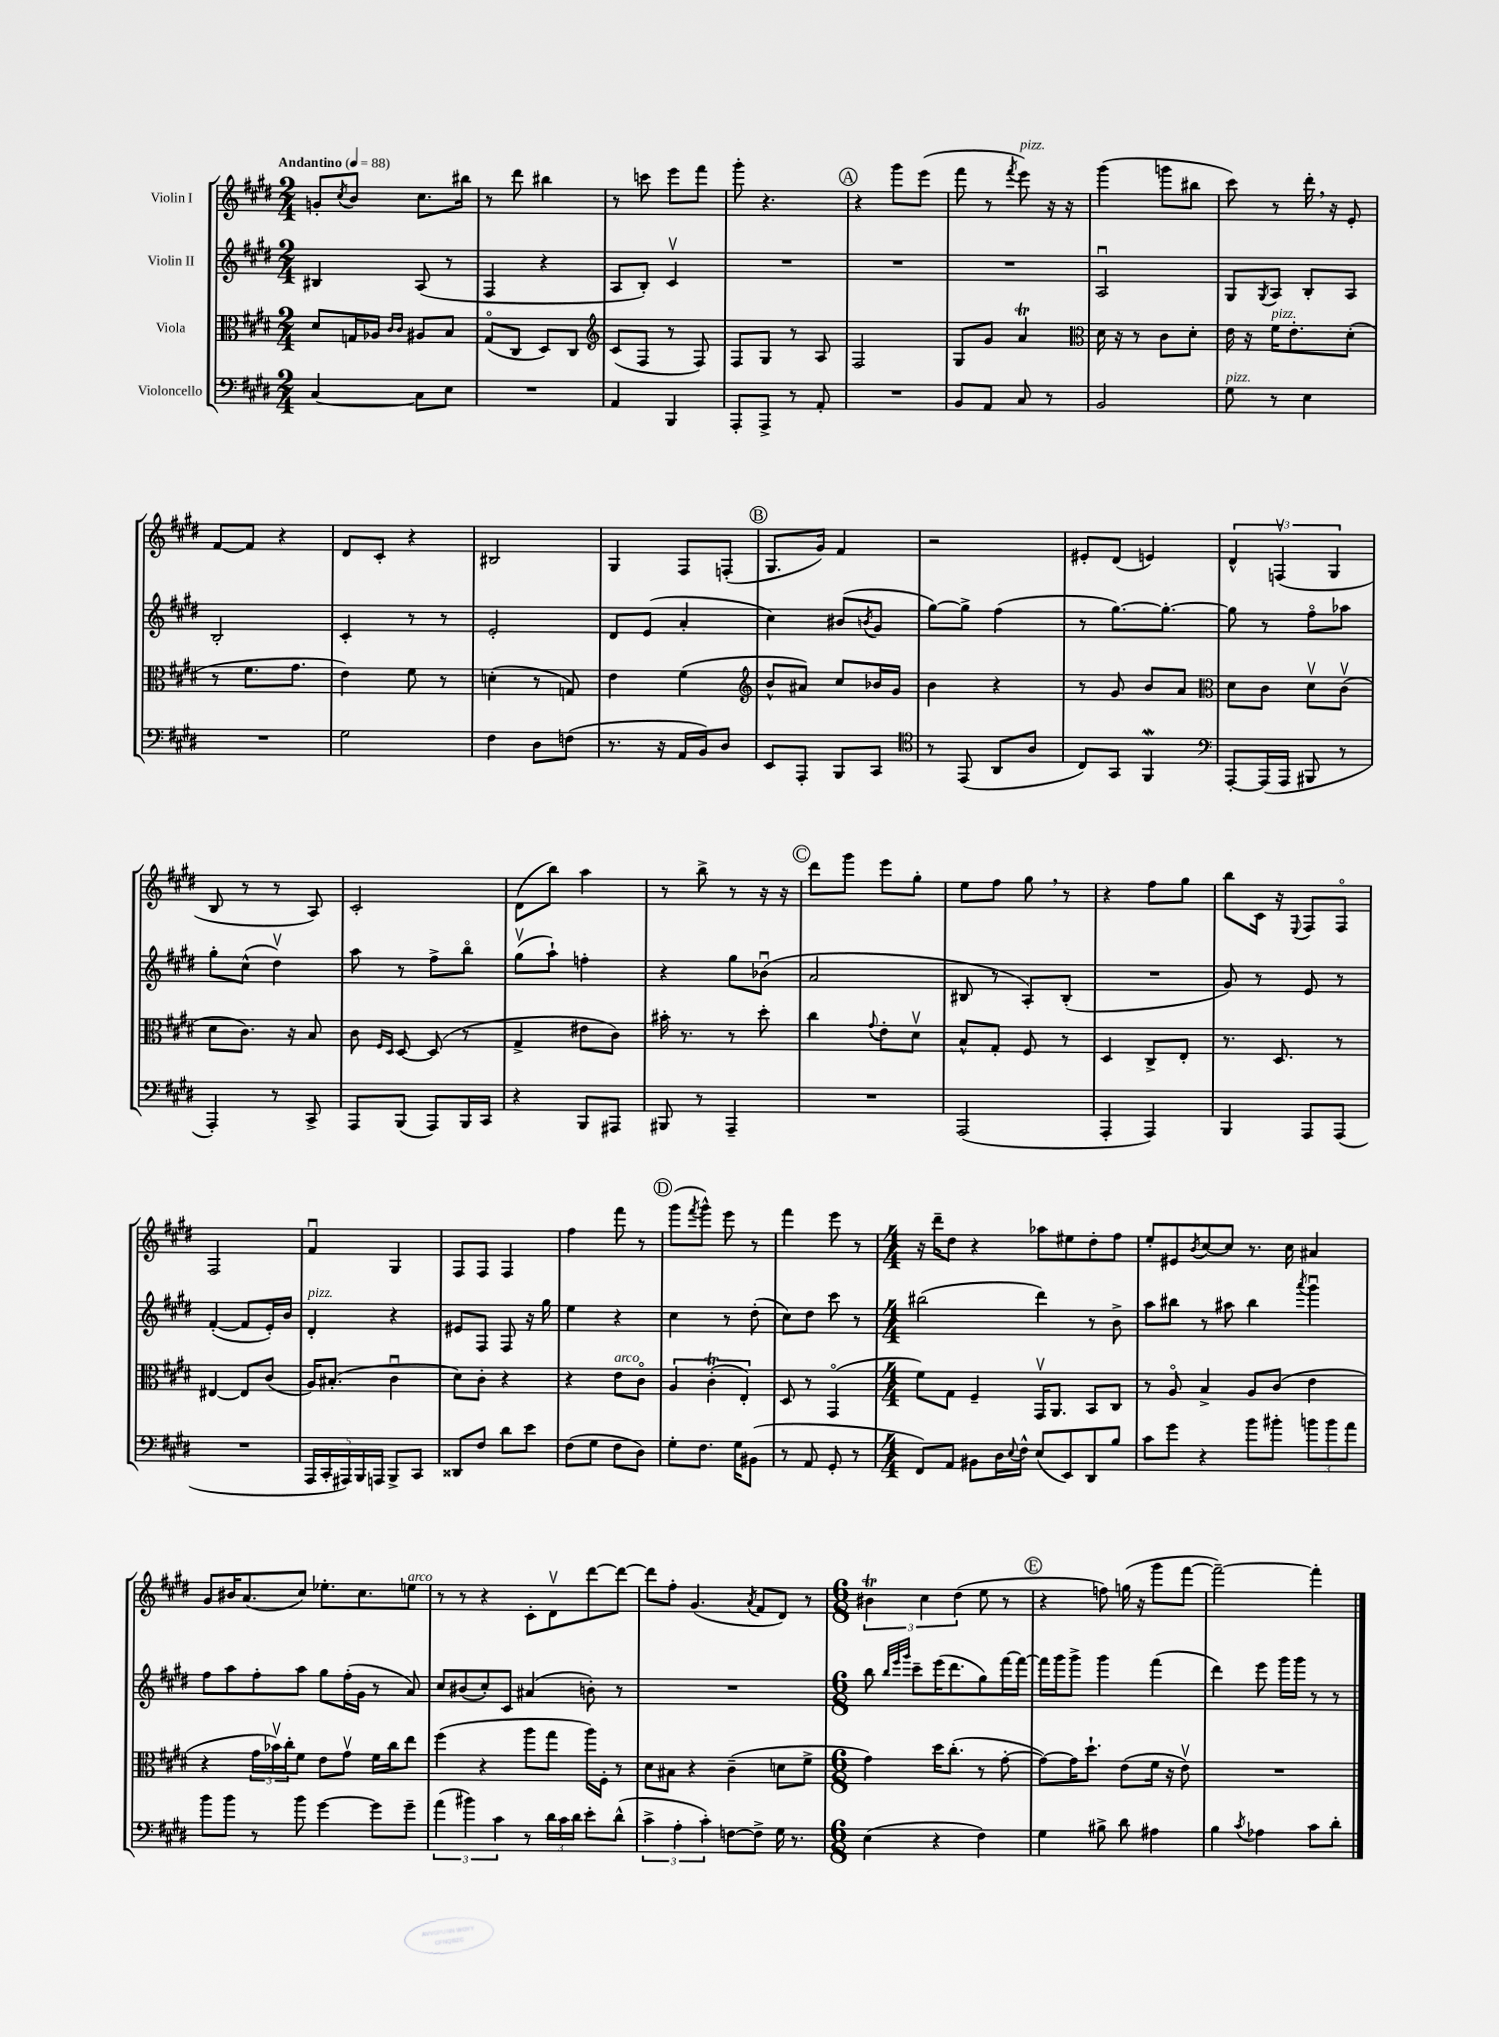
<<
\new StaffGroup <<
\new Staff = "s0" \with { instrumentName = "Violin I" } {
    \clef treble \key e \major \numericTimeSignature \time 2/4 \tempo "Andantino" 4 = 88
    g'8-. \acciaccatura { cis''8 } b'8 cis''8. bis''16 |
    r8 dis'''8 bis''4 |
    r8 c'''8 e'''8 fis'''8 |
    gis'''8-. r4. |
    \mark \markup { \circle "A" } r4 gis'''8 e'''8( |
    fis'''8 r8 \acciaccatura { fis'''8 } e'''8^\markup { \italic "pizz." }) r16 r16 |
    gis'''4( g'''8 bis''8 |
    cis'''8) r8 dis'''16-. \breathe r16 e'8-. |
    fis'8~ fis'8 r4 |
    dis'8 cis'8-. r4 |
    bis2 |
    gis4 fis8 f8-.( |
    \mark \markup { \circle "B" } gis8. gis'16) fis'4 |
    r2 |
    eis'8-. dis'8( e'4) |
    \tuplet 3/2 { dis'4-^ f4\upbow( gis4 } |
    b8 r8 r8 a8) |
    cis'2-. |
    dis'8( b''8) a''4 |
    r8 b''8-> r8 r16 r16 |
    \mark \markup { \circle "C" } dis'''8 gis'''8 e'''8 gis''8-. |
    e''8 fis''8 gis''8 \breathe r8 |
    r4 fis''8 gis''8 |
    b''8 cis'16 r16 \appoggiatura { e8 } fis8 fis8\flageolet |
    fis2 |
    fis'4\downbow gis4 |
    fis8 fis8 fis4 |
    fis''4 fis'''8 r8 |
    \mark \markup { \circle "D" } gis'''8( \acciaccatura { fis'''8 } gis'''8-^) e'''8 r8 |
    fis'''4 e'''8 r8 |
    \numericTimeSignature \time 4/4 r16 dis'''16-- dis''8 r4 aes''8 eis''8 dis''8-. fis''8 |
    e''8-. eis'8 \acciaccatura { b'8 } cis''8~ cis''8 r8. cis''16 ais'4 |
    gis'8 bis'16 a'8.( cis''8) ees''8.-. cis''8. e''8^\markup { \italic "arco" } |
    r8 r8 r4 cis'8-. dis'8\upbow dis'''8~ dis'''8~ |
    dis'''8 fis''8-. gis'4.( \acciaccatura { a'8 } fis'8 dis'8) r8 |
    \numericTimeSignature \time 6/8 \tuplet 3/2 { bis'4\trill cis''4 dis''4( } e''8 r8 |
    \mark \markup { \circle "E" } r4 f''8) g''16( r16 gis'''8 fis'''8~ |
    fis'''2~--) fis'''4-. \bar "|." |
}
\new Staff = "s1" \with { instrumentName = "Violin II" } {
    \clef treble \key e \major \numericTimeSignature \time 2/4
    bis4 a8( r8 |
    fis4 r4 |
    a8 b8-.) cis'4\upbow |
    R2 |
    \mark \markup { \circle "A" } R2 |
    R2 |
    a2\downbow |
    gis8 \acciaccatura { gis8 } a8 b8-. a8 |
    b2-. |
    cis'4-. r8 r8 |
    e'2-. |
    dis'8 e'8( a'4-. |
    \mark \markup { \circle "B" } cis''4) bis'8( \acciaccatura { b'8 } gis'8 |
    gis''8~) gis''8-> fis''4( |
    r8 gis''8.~) gis''8.~-. |
    gis''8 r8 fis''8\flageolet aes''8 |
    gis''8-. cis''8-^( dis''4\upbow) |
    a''8 r8 fis''8-> b''8\flageolet |
    gis''8\upbow( a''8-!) f''4-. |
    r4 gis''8 bes'8\downbow( |
    \mark \markup { \circle "C" } a'2 |
    bis8 r8 a8-.) bis8-.( |
    R2 |
    gis'8) r8 e'8 r8 |
    fis'4~-.( fis'8 e'16-.) b'16 |
    dis'4-.^\markup { \italic "pizz." } r4 |
    eis'8 fis8 fis8 r16 gis''16 |
    e''4 r4 |
    \mark \markup { \circle "D" } cis''4 r8 dis''8-.( |
    cis''8) dis''8 cis'''8 r8 |
    \numericTimeSignature \time 4/4 bis''2( dis'''4) r8 b'8-> |
    a''8 bis''8 r8 ais''8 bis''4 \acciaccatura { a'''8 } gis'''4\downbow |
    fis''8 a''8 fis''8-. a''8 gis''8 fis''16-.( gis'16 r8 a'8) |
    cis''8 bis'8( cis''8-.) cis'8 ais'4( b'8-.) r8 |
    R1 |
    \numericTimeSignature \time 6/8 b''8 \grace { b''32 e'''32 gis'''32 } cis'''8-- e'''16( dis'''8. gis''8) fis'''16~ fis'''16~ |
    \mark \markup { \circle "E" } fis'''16 gis'''16 gis'''8-> gis'''4 fis'''4( |
    dis'''4) e'''8 gis'''16 gis'''16 r8 r8 \bar "|." |
}
\new Staff = "s2" \with { instrumentName = "Viola" } {
    \clef alto \key e \major \numericTimeSignature \time 2/4
    dis'8 g16 aes16 \grace { cis'16 cis'16 } ais8 b8 |
    gis8\flageolet( cis8 dis8) cis8 |
    \clef treble cis'8( fis8 r8 fis8) |
    fis8 gis8 r8 a8 |
    \mark \markup { \circle "A" } fis2 |
    gis8 gis'8 a'4\trill |
    \clef alto dis'16 r16 r8 cis'8 dis'8-. |
    e'16 r16 fis'16^\markup { \italic "pizz." } e'8.-. dis'8-.( |
    r8 fis'8. gis'8. |
    e'4) fis'8 r8 |
    d'4-.( r8 g8) |
    e'4 fis'4( |
    \mark \markup { \circle "B" } \clef treble b'8-^ ais'8) cis''8 bes'16 gis'16 |
    b'4 r4 |
    r8 gis'8 b'8 a'8 |
    \clef alto dis'8 cis'8 dis'8\upbow cis'8\upbow( |
    dis'8 cis'8.) r16 b8 |
    cis'8 \grace { fis16 dis16 } dis8~ dis8( r8 |
    gis4-> eis'8 cis'8) |
    bis'16-. r8. r8 dis''8-. |
    \mark \markup { \circle "C" } cis''4 \appoggiatura { gis'8 } e'8-. dis'8\upbow |
    b8-^ gis8-. fis8 r8 |
    dis4 cis8-> e8-. |
    r8. dis8. r8 |
    eis4~ eis8 cis'8( |
    a16) bis8.-.( cis'4\downbow |
    dis'8) cis'8-. r4 |
    r4 e'8^\markup { \italic "arco" } cis'8\flageolet |
    \mark \markup { \circle "D" } \tuplet 3/2 { a4 cis'4-.\trill( e4-.) } |
    dis8 r8 gis,4\flageolet( |
    \numericTimeSignature \time 4/4 fis'8) gis8 fis4-- gis,16\upbow a,8. b,8 cis8 |
    r8 a8\flageolet b4-> a8 cis'8( e'4 |
    r4 \tuplet 3/2 { gis'16 bes'16\upbow) cis''16-. } fis'8 e'8 gis'8\upbow fis'16 cis''16 e''8 |
    fis''4( r4 a''8 gis''8 a''16) fis16-. r8 |
    dis'8 bis8 r4 cis'4--( d'8 fis'8-> |
    \numericTimeSignature \time 6/8 gis'4) dis''16 cis''8.-.( r8 gis'8~-. |
    \mark \markup { \circle "E" } gis'8~) gis'16 dis''8.-! e'8( fis'16 r16 e'8\upbow) |
    R2. \bar "|." |
}
\new Staff = "s3" \with { instrumentName = "Violoncello" } {
    \clef bass \key e \major \numericTimeSignature \time 2/4
    cis4~ cis8 e8 |
    R2 |
    a,4 b,,4 |
    a,,8-. a,,8-> r8 a,8-. |
    \mark \markup { \circle "A" } R2 |
    b,8 a,8 cis8 r8 |
    b,2 |
    gis8^\markup { \italic "pizz." } r8 e4 |
    R2 |
    gis2 |
    fis4 dis8 f8( |
    r8. r16 a,16 b,16) dis8 |
    \mark \markup { \circle "B" } e,8 a,,8-. b,,8 cis,8 |
    \clef tenor r8 e,8( a,8 a8 |
    cis8) gis,8 fis,4\mordent |
    \clef bass a,,8~-. a,,16( a,,16 bis,,8 r8 |
    a,,4-.) r8 cis,8-> |
    a,,8 b,,8( a,,8) b,,16 cis,16 |
    r4 b,,8 ais,,8 |
    bis,,8 r8 a,,4-- |
    \mark \markup { \circle "C" } R2 |
    a,,2( |
    a,,4-. a,,4) |
    b,,4 a,,8 a,,8( |
    R2 |
    \tuplet 5/4 { a,,16 cis,16-. ais,,16) b,,16 a,,16 } b,,8-> cis,8 |
    disis,8 fis8 dis'8 e'8 |
    fis8( gis8 fis8 dis8) |
    \mark \markup { \circle "D" } gis8-. fis8. gis16 bis,8( |
    r8 a,8 gis,8-. r8 |
    \numericTimeSignature \time 4/4 fis,8) a,8 bis,8 dis16 \appoggiatura { e8 } fis16-^ e8( e,8) dis,8 b8 |
    cis'8 gis'8 r4 b'8 bis'8-. \tuplet 3/2 { b'8 b'8 a'8 } |
    b'8 b'8 r8 b'8 gis'4~ gis'8 gis'8-- |
    \tuplet 3/2 { a'4( bis'4) cis'4 } r8 \tuplet 3/2 { dis'16 cis'16 dis'16 } e'8-. dis'8-^( |
    \tuplet 3/2 { cis'4-> a4-. cis'4-.) } f8~ f8-> gis16 r8. |
    \numericTimeSignature \time 6/8 e4( r4 fis4) |
    \mark \markup { \circle "E" } gis4 bis8-> dis'8 ais4 |
    b4 \acciaccatura { cis'8 } aes4 cis'8 dis'8-. \bar "|." |
}
>>
>>
\layout { \context { \Score \remove "Bar_number_engraver" } }
